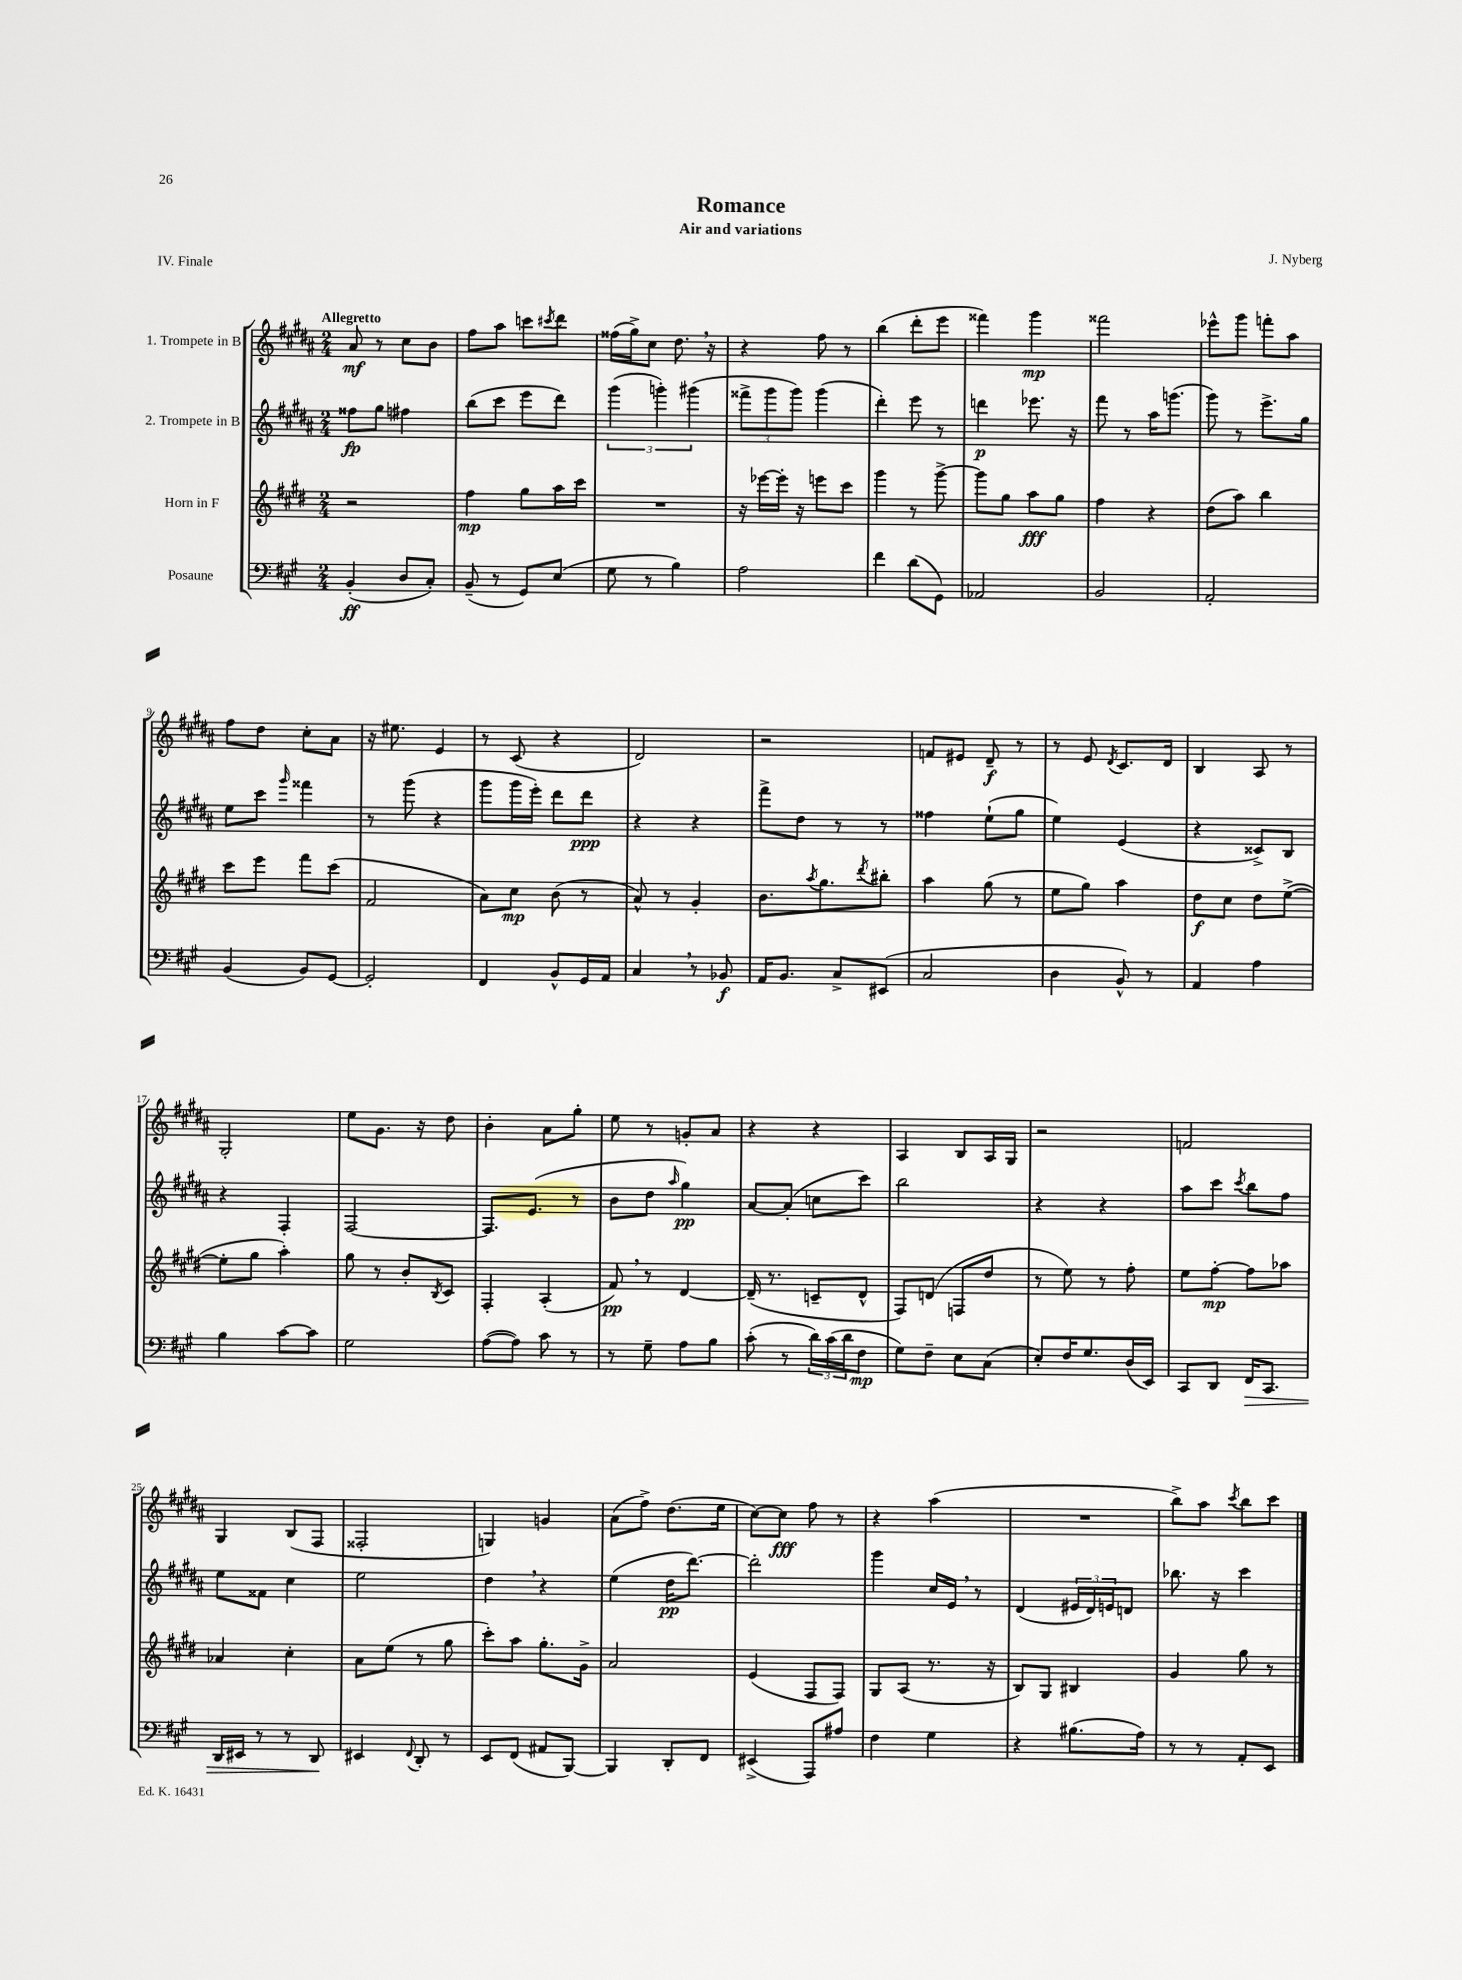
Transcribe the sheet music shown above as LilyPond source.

\header { title = "Romance" composer = "J. Nyberg" subtitle = "Air and variations" piece = "IV. Finale" }
<<
\new StaffGroup <<
\new Staff = "s0" \with { instrumentName = "1. Trompete in B" } {
    \clef treble \key b \major \numericTimeSignature \time 2/4 \tempo "Allegretto"
    ais'8\mf r8 cis''8 b'8 |
    fis''8 ais''8 c'''8 \acciaccatura { cis'''8 } dis'''8 |
    fisis''16( gis''16->) cis''8 dis''8. \breathe r16 |
    r4 fis''8 r8 |
    b''4( dis'''8-. e'''8 |
    fisis'''4) gis'''4\mp |
    fisis'''2 |
    ees'''8-^ gis'''8 f'''8-. ais''8 |
    fis''8 dis''8 cis''8-. ais'8 |
    r16 eis''8. e'4 |
    r8 cis'8( r4 |
    dis'2) |
    r2 |
    f'8 eis'8 dis'8--\f r8 |
    r8 e'8 \acciaccatura { dis'8 } cis'8. dis'16 |
    b4 ais8 r8 |
    gis2-. |
    e''8 gis'8. r16 dis''8 |
    b'4-. ais'8 gis''8-. |
    e''8 r8 g'8-. ais'8 |
    r4 r4 |
    ais4 b8 ais16 gis16 |
    r2 |
    f'2 |
    gis4 b8( fis8 |
    fisis2-. |
    g4) g'4 |
    ais'8( fis''8->) dis''8.( e''16 |
    cis''8~) cis''8\fff fis''8 r8 |
    r4 ais''4( |
    R2 |
    b''8->) ais''8 \acciaccatura { cis'''8 } b''8 cis'''8 \bar "|." |
}
\new Staff = "s1" \with { instrumentName = "2. Trompete in B" } {
    \clef treble \key b \major \numericTimeSignature \time 2/4
    fisis''8\fp gis''8 fis''4 |
    b''8( cis'''8 e'''8 dis'''8) |
    \tuplet 3/2 { gis'''4( g'''4-.) gis'''4( } |
    \tuplet 3/2 { fisis'''8-> gis'''8 gis'''8) } gis'''4( |
    dis'''4-.) e'''8 r8 |
    d'''4\p ees'''8. r16 |
    fis'''8 r8 ais''16 g'''8.( |
    gis'''8) r8 e'''8.-> gis''16 |
    e''8 cis'''8 \grace { gis'''16 } fisis'''4 |
    r8 gis'''8( r4 |
    gis'''8 gis'''16 e'''16-.) dis'''8 dis'''8\ppp |
    r4 r4 |
    fis'''8-> dis''8 r8 r8 |
    fisis''4 e''8-!( gis''8 |
    e''4) e'4( |
    r4 cisis'8->) b8 |
    r4 fis4-. |
    fis2~ |
    fis8. e'8.( r8 |
    b'8 dis''8 \grace { ais''16 } gis''4\pp) |
    ais'8~ ais'8-.( c''8 cis'''8) |
    b''2 |
    r4 r4 |
    ais''8 cis'''8 \acciaccatura { cis'''8 } b''8 fis''8 |
    e''8 fisis'8 cis''4 |
    e''2 |
    dis''4 \breathe r4 |
    e''4( dis''16\pp dis'''8.~) |
    dis'''2-. |
    gis'''4 cis''16 e'16 \breathe r8 |
    dis'4( \tuplet 3/2 { eis'16 dis'16) e'16 } d'8 |
    bes''8. r16 cis'''4 \bar "|." |
}
\new Staff = "s2" \with { instrumentName = "Horn in F" } {
    \clef treble \key e \major \numericTimeSignature \time 2/4
    r2 |
    fis''4\mp gis''8 a''16 cis'''16 |
    R2 |
    r16 ees'''16~ ees'''16-. r16 e'''8 cis'''8 |
    gis'''4 r8 gis'''8~-> |
    gis'''8 gis''8 a''8\fff gis''8 |
    fis''4 r4 |
    dis''8( a''8) b''4 |
    cis'''8 e'''8 fis'''8 cis'''8( |
    fis'2 |
    a'8) cis''8\mp b'8( r8 |
    a'8-^) r8 gis'4-. |
    b'8. \acciaccatura { a''8 } gis''8. \acciaccatura { dis'''8 } bis''8-. |
    a''4 gis''8( r8 |
    e''8 gis''8) a''4 |
    dis''8\f cis''8 dis''8 e''8~->( |
    e''8-. gis''8 a''4-.) |
    gis''8 r8 b'8-. \acciaccatura { b8 } cis'8 |
    fis4-. a4-.( |
    fis'8\pp) \breathe r8 dis'4~ |
    dis'16--( r8. c'8-- dis'8-^ |
    fis8) d'8( f8 dis''8 |
    r8 e''8) r8 fis''8-. |
    e''8 fis''8~-.\mp fis''8 aes''8 |
    aes'4 cis''4-. |
    a'8 e''8( r8 gis''8 |
    cis'''8-.) a''8 gis''8.-. gis'16-> |
    a'2 |
    e'4( fis8 fis8) |
    gis8 a8( r8. r16 |
    b8) gis8 bis4 |
    gis'4 gis''8 r8 \bar "|." |
}
\new Staff = "s3" \with { instrumentName = "Posaune" } {
    \clef bass \key a \major \numericTimeSignature \time 2/4
    b,4-.\ff( d8 cis8-.) |
    b,8--( r8 gis,8) e8( |
    gis8 r8 b4) |
    a2 |
    fis'4 d'8( gis,8) |
    aes,2 |
    b,2 |
    a,2-. |
    b,4( b,8) gis,8~ |
    gis,2-. |
    fis,4 b,8-^ gis,16 a,16 |
    cis4 \breathe r8 bes,8\f |
    a,16 b,8. cis8-> eis,8( |
    cis2 |
    d4 b,8-^) r8 |
    a,4 a4 |
    b4 cis'8~ cis'8 |
    gis2 |
    a8~( a8) cis'8 r8 |
    r8 gis8-- a8 b8 |
    cis'8-.( r8 \tuplet 3/2 { d'16) cis'16( d'16 } fis8\mp |
    gis8) fis8-- e8 cis8( |
    e8-.) fis16 gis8. d16( e,16) |
    cis,8 d,8 fis,16\> cis,8. |
    d,16 eis,16 r8 r8 d,8\! |
    eis,4 \appoggiatura { fis,8 } d,8-. r8 |
    e,8 fis,8( ais,8 b,,8~) |
    b,,4 d,8-. fis,8 |
    eis,4->( a,,8) ais8 |
    fis4 gis4 |
    r4 bis8.( a16) |
    r8 r8 a,8-. e,8 \bar "|." |
}
>>
>>
